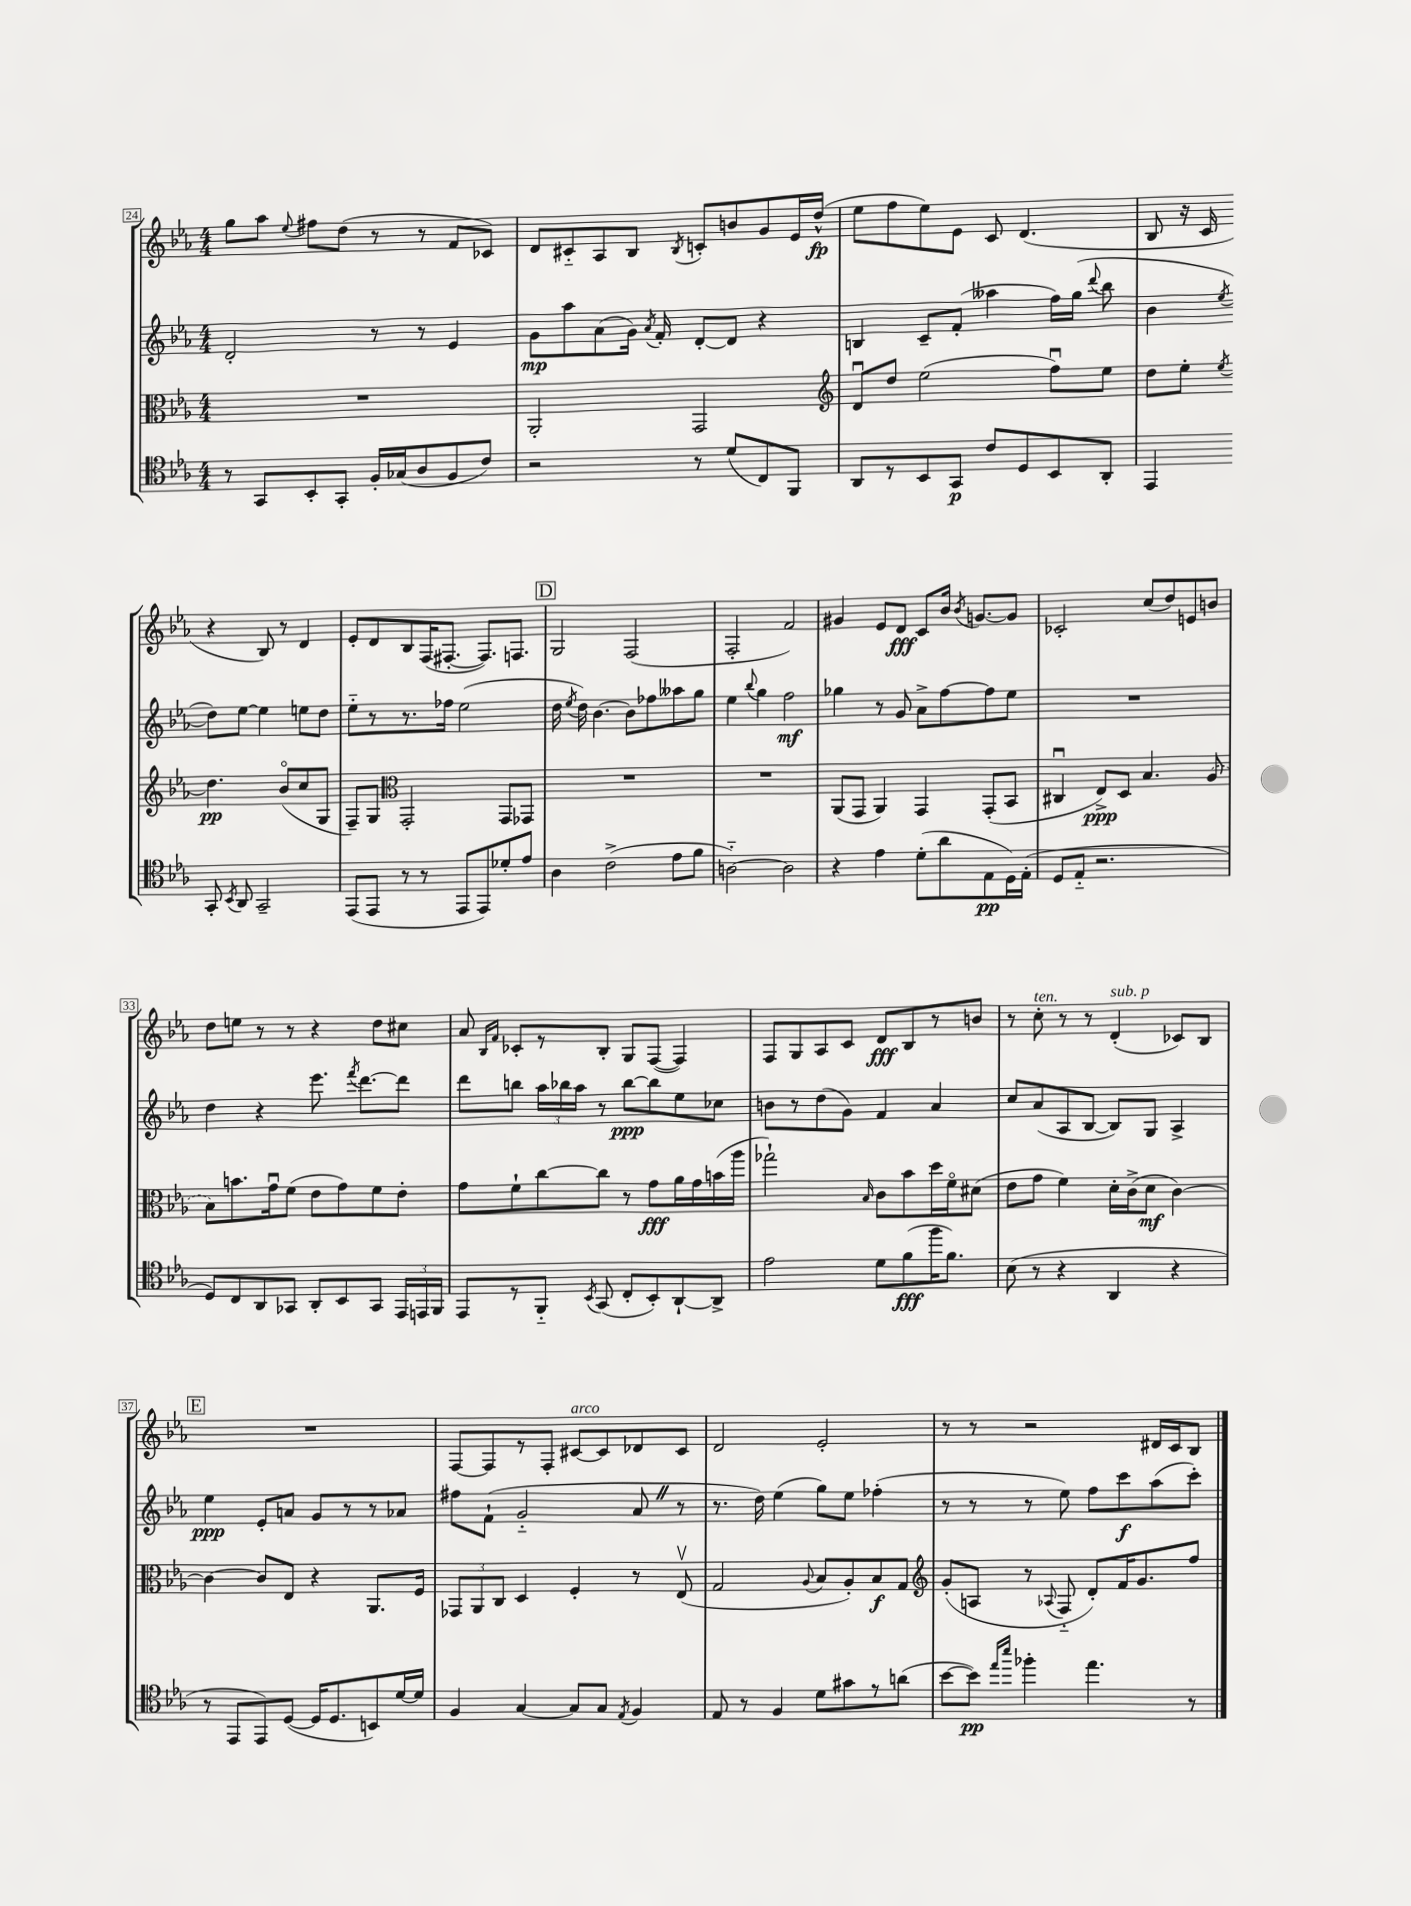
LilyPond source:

<<
\new StaffGroup <<
\new Staff = "s0" {
    \clef treble \key ees \major \numericTimeSignature \time 4/4
    \autoBeamOff g''8[ aes''8] \appoggiatura { ees''8 } fis''8[ d''8]( r8 r8 f'8[ ces'8]) |
    d'8[ cis'8-_ aes8 bes8] \acciaccatura { bes8 } c'8[-. b'8 g'8 ees'16 d''16]-^\fp( |
    ees''8[ f''8 ees''8) ees'8] c'8 d'4.( |
    bes8 r16 c'16 r4 bes8) r8 d'4 |
    ees'8[-. d'8 bes8 f16( fis8.]~-. fis8.[) f8.] |
    \mark \markup { \box "D" } g2 f2( |
    f2-. f'2) |
    gis'4 ees'8[ d'8]\fff c'8[ bes'16] \acciaccatura { bes'8 } g'8.[~ g'8] |
    ces'2-. c''8[( d''8) e'8 b'8] |
    d''8[ e''8] r8 r8 r4 d''8[ cis''8] |
    aes'8 \grace { bes16[ f'16] } ces'8[-. r8 bes8]-. g8[ f8]~( f4) |
    f8[ g8 aes8 c'8] d'8[\fff bes8 r8 b'8] |
    r8 c''8-.^\markup { \italic "ten." } r8 r8 d'4-.^\markup { \italic "sub. p" }( ces'8[) bes8] |
    \mark \markup { \box "E" } R1 |
    f8[~ f8 r8 f8]-. cis'8[~^\markup { \italic "arco" } cis'8 des'8 cis'8] |
    d'2 ees'2-. |
    r8 r8 r2 dis'16[ c'16 bes8] \bar "|." |
}
\new Staff = "s1" {
    \clef treble \key ees \major \numericTimeSignature \time 4/4
    \autoBeamOff d'2-. r8 r8 ees'4 |
    g'8[\mp aes''8 aes'8( g'16]) \acciaccatura { aes'8 } f'16-. d'8[~-. d'8] r4 |
    b4 c'8[-- f'8]-.( aeses''4 f''16[) g''16]( \appoggiatura { d'''8 } bes''8 |
    bes'4 \acciaccatura { ees''8 } d''8[) ees''8]~ ees''4 e''8[ d''8] |
    ees''8[-_ r8 r8. fes''16] ees''2( |
    \mark \markup { \box "D" } d''16 \acciaccatura { ees''8 } d''16) bes'4.~ bes'8[ fes''8 aeses''8 g''8] |
    ees''4 \appoggiatura { bes''8 } g''4 f''2\mf |
    ges''4 r8 g'8 aes'8[-> f''8~ f''8 ees''8] |
    R1 |
    d''4 r4 ees'''8. \acciaccatura { f'''8 } d'''8.[~ d'''8] |
    d'''8[ b''8] \tuplet 3/2 { aes''16[ bes''16 aes''16] } r8 bes''8[~\ppp bes''8 ees''8 ces''8] |
    b'8[ r8 d''8( g'8]) f'4 aes'4 |
    c''8[ aes'8( aes8 bes8]~ bes8[) g8] aes4-> |
    \mark \markup { \box "E" } ees''4\ppp ees'8[-. a'8] g'8[ r8 r8 aes'8] |
    fis''8[ f'8]-!( g'2-_ aes'8 \once \override BreathingSign.text = \markup { \musicglyph "scripts.caesura.straight" } \breathe r8 |
    r8. d''16) ees''4( g''8[) ees''8] fes''4-.( |
    r8 r8 r8 ees''8) f''8[ c'''8\f aes''8( c'''8]-.) \bar "|." |
}
\new Staff = "s2" {
    \clef alto \key ees \major \numericTimeSignature \time 4/4
    \autoBeamOff R1 |
    aes,2-. g,2 |
    \clef treble d'8[\downbow d''8] ees''2( f''8[\downbow) ees''8] |
    d''8[ ees''8]-. \acciaccatura { ees''8 } d''4.\pp bes'8[\flageolet( c''8 g8] |
    f8[--) g8] \clef alto g,2-. g,8[ ges,8] |
    \mark \markup { \box "D" } R1 |
    R1 |
    aes,8[( g,8] aes,4) g,4 g,8[-.( bes,8] |
    cis4\downbow ees8[->\ppp) d8] bes4. \once \slurDashed aes8( |
    bes8[) b'8. g'16\downbow f'8]( ees'8[ g'8) f'8 ees'8]-. |
    g'8[ f'8-! c''8~ c''8] r8 g'8[\fff aes'16 g'16 b'16( aes''16] |
    ges''2-!) \grace { bes16 } c'8[ bes'8 d''16 f'16\flageolet dis'8]( |
    ees'8[ g'8] f'4) d'16[-. c'16->( d'8]\mf c'4~) |
    \mark \markup { \box "E" } c'4~ c'8[ ees8] r4 aes,8.[ f16] |
    \tuplet 3/2 { ges,8[ aes,8 c8] } d4 f4-. r8 ees8\upbow( |
    g2 \appoggiatura { aes8 } bes8[ aes8-.) bes8\f g8] |
    \clef treble g'8[-.( a8] r8 \appoggiatura { aes8 } f8-_ d'8[-.) f'16 g'8. f''8] \bar "|." |
}
\new Staff = "s3" {
    \clef tenor \key ees \major \numericTimeSignature \time 4/4
    \autoBeamOff r8 g,8[ bes,8-. g,8]-. f16[-. ges16( aes8 f8 c'8]) |
    r2 r8 d'8[( c8) f,8] |
    aes,8[ r8 bes,8 g,8]\p c'8[ d8 bes,8 aes,8]-. |
    ees,4 g,8-. \acciaccatura { bes,8 } aes,8 g,2-- |
    ees,8[( ees,8] r8 r8 ees,8[ ees,8) des'8-. ees'8] |
    \mark \markup { \box "D" } aes4 c'2->( ees'8[ f'8] |
    a2~-_) a2 |
    r4 ees'4 d'8[-.( aes'8 ees8\pp d16) ees16]-.( |
    d8[ ees8]-_ r2. |
    d8[) c8 aes,8 ges,8] aes,8[-. bes,8 ges,8] \tuplet 3/2 { ees,16[ e,16 f,16] } |
    ees,8[ r8 f,8]-_ \acciaccatura { bes,8 } g,8( c8[-. bes,8-.) aes,8~-! aes,8]-> |
    ees'2 d'8[ f'8\fff( f''16 f'8.]) |
    bes8( r8 r4 aes,4 r4 |
    \mark \markup { \box "E" } r8 ees,8[ ees,8) d8]~( d16[ d8. b,8) d'16~ d'16] |
    f4 g4~ g8[ g8] \acciaccatura { ees8 } f4 |
    ees8 r8 f4 d'8[ gis'8 r8 a'8]( |
    bes'8[~ bes'8]\pp) \grace { ees''16[ bes''16] } fes''4-. ees''4. r8 \bar "|." |
}
>>
>>
\layout { \context { \Score currentBarNumber = #24 \override BarNumber.stencil = #(make-stencil-boxer 0.1 0.3 ly:text-interface::print) } }
